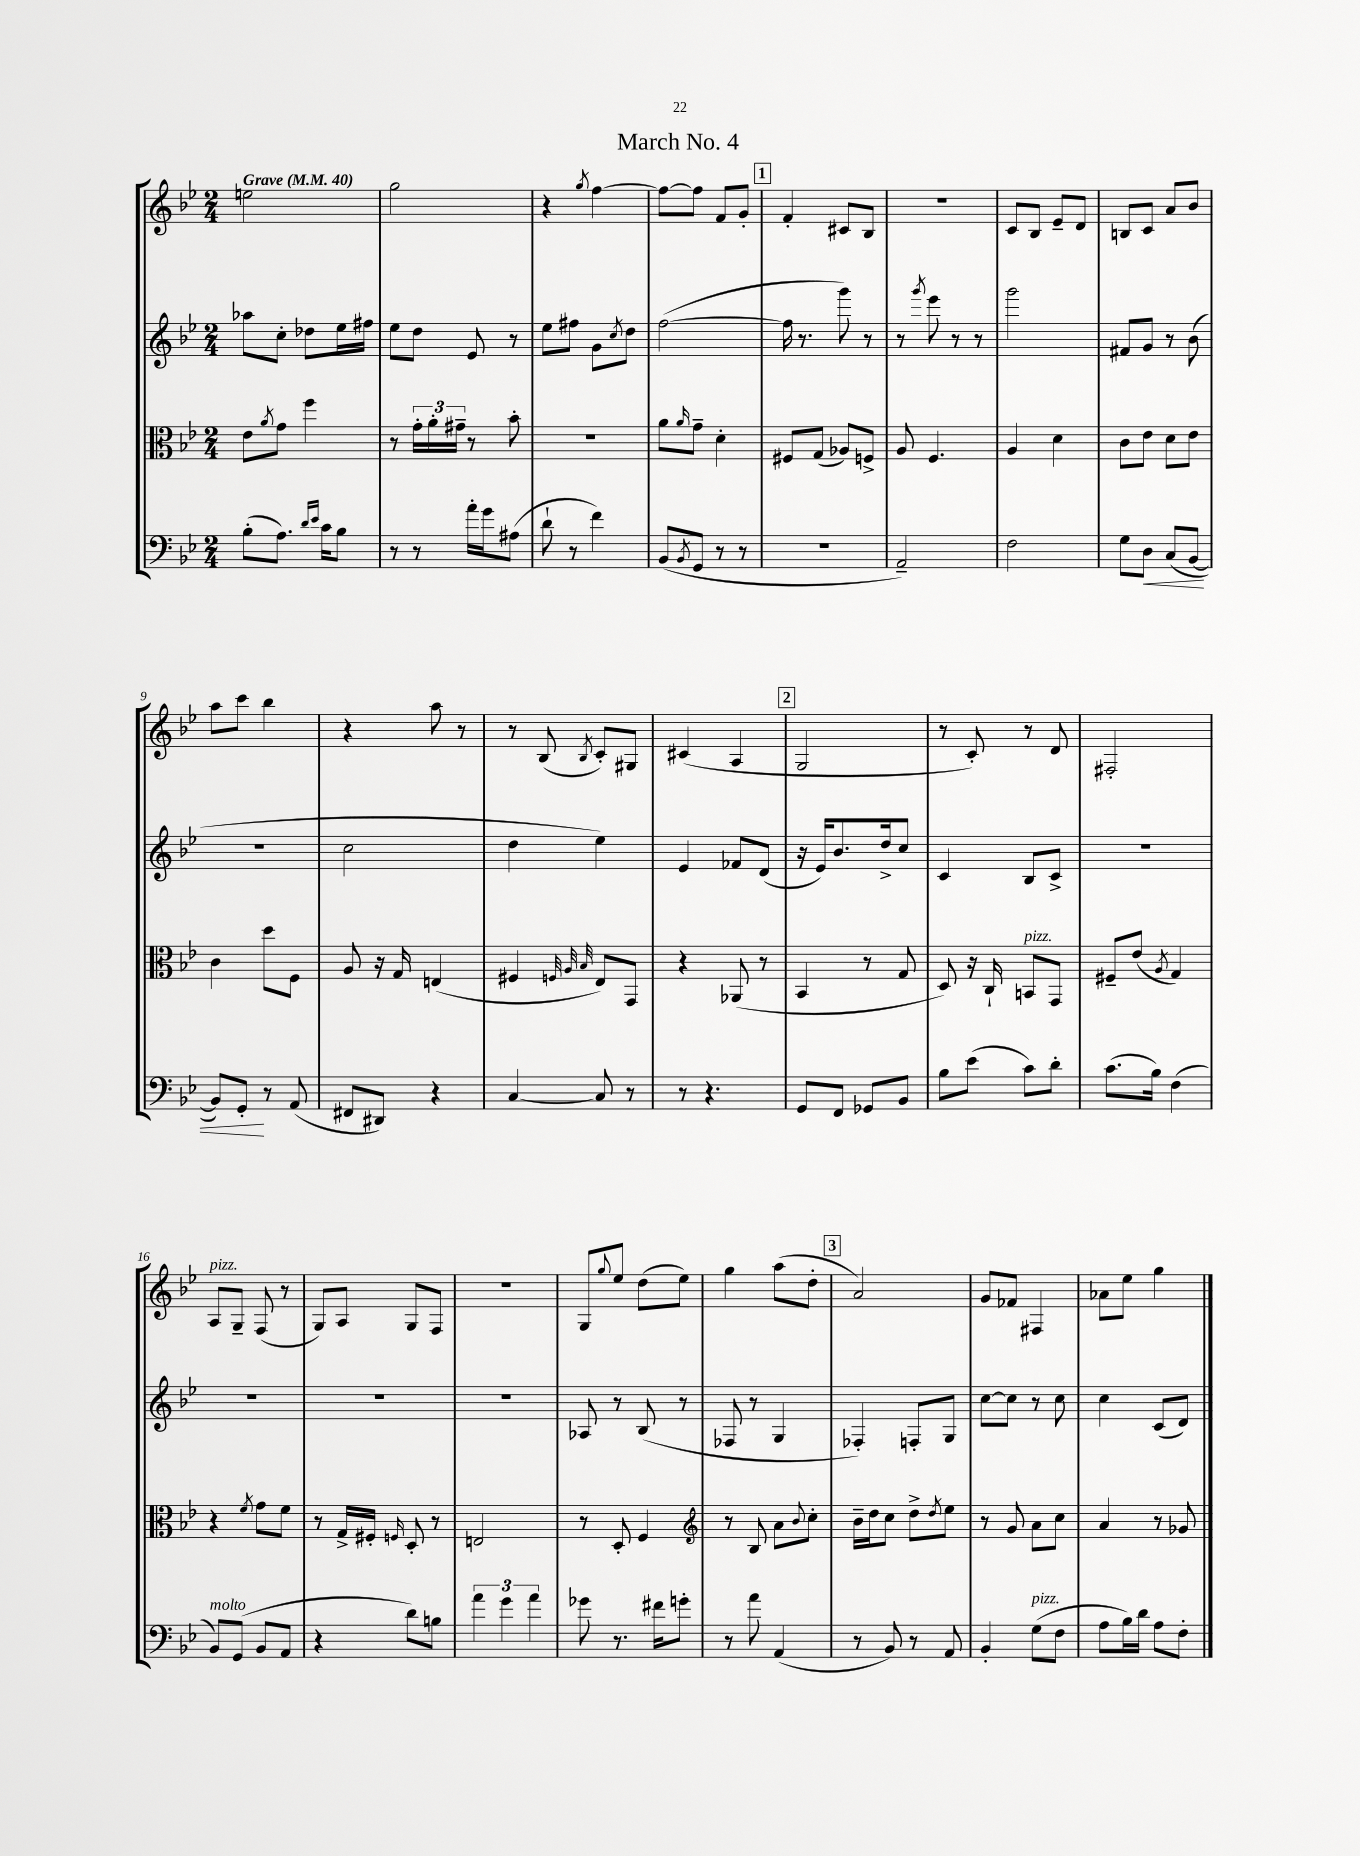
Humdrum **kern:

**kern	**kern	**kern	**kern
*staff4	*staff3	*staff2	*staff1
*clefF4	*clefC3	*clefG2	*clefG2
*k[b-e-]	*k[b-e-]	*k[b-e-]	*k[b-e-]
*M2/4	*M2/4	*M2/4	*M2/4
*MM40	*MM40	*MM40	*MM40
(8B-'\L	8e-\L	8aa-\L	2ee\
.	8qa/	.	.
8.A\J)	8g\J	8cc'\J	.
.	4ff\	8dd-\L	.
16qqd/LL	.	.	.
16qqe-/JJ	.	.	.
16c\LK	.	.	.
8B-\J	.	16ee-\L	.
.	.	16ff#\JJ	.
=	=	=	=
8r	8r	8ee-\L	2gg\
8r	24g'\LL	8dd\J	.
.	24a'\	.	.
.	24g#~\JJ	.	.
16a'\LL	8r	8e-/	.
16g\J	.	.	.
(8A#\J	8b-'\	8r	.
=	=	=	=
8d`\	2r	8ee-\L	4r
8r	.	8ff#\J	.
.	.	.	8qgg/
4f\)	.	8g\L	[4ff\
.	.	8qcc/	.
.	.	8dd\J	.
=	=	=	=
(8BB-/L	8a\L	([2ff\	8ff\_L
8qBB-/	16qqa/	.	.
8GG/J	8g~\J	.	8ff\]J
8r	4d'\	.	8f/L
8r	.	.	8g'/J
=	=	=	=
2r	8F#/L	16ff\]	4f'/
.	.	8.r	.
.	(8G/J	.	.
.	8A-/L)	8ggg\)	8c#/L
.	8F^/J	8r	8B-/J
=	=	=	=
2AA~/)	8A/	8r	2r
.	.	8qggg/	.
.	4.F/	8eee-\	.
.	.	8r	.
.	.	8r	.
=	=	=	=
2F\	4A/	2ggg\	8c/L
.	.	.	8B-/J
.	4d\	.	8e-~/L
.	.	.	8d/J
=	=	=	=
8G\L	8c\L	8f#/L	8B/L
8D\J	8e-\J	8g/J	8c/J
(8C/L	8d\L	8r	8a/L
[8BB-/J	8e-\J	(8b-\	8b-/J
=	=	=	=
8BB-/]L)	4c\	2r	8aa\L
8GG'/J	.	.	8ccc\J
8r	8dd\L	.	4bb-\
(8AA/	8F\J	.	.
=	=	=	=
8FF#/L	8A/	2cc\	4r
8DD#/J)	16r	.	.
.	16G/	.	.
4r	(4E/	.	8aa\
.	.	.	8r
=	=	=	=
[4C/	4F#/	4dd\	8r
.	.	.	(8B-/
.	32qqF/	.	.
.	32qqA/	.	.
.	32qqB-/	.	8qB-/
8C/]	8E-/L)	4ee-\)	8c'/L)
8r	8GG/J	.	8G#/J
=	=	=	=
8r	4r	4e-/	(4c#/
4.r	.	.	.
.	(8AA-/	8f-/L	4A/
.	8r	(8d/J	.
=	=	=	=
8GG/L	4BB-/	16r	2G/
.	.	16e-/LK)	.
8FF/J	.	8.b-/	.
8GG-/L	8r	.	.
.	.	16dd^/k	.
8BB-/J	8G/	8cc/J	.
=	=	=	=
8B-\L	8D/)	4c/	8r
(8e-\J	16r	.	8c'/)
.	16C`/	.	.
8c\L)	8BB/L	8B-/L	8r
8d'\J	8GG/J	8c^/J	8d/
=	=	=	=
(8.c\L	8F#~/L	2r	2F#'/
.	(8e-/J	.	.
16B-\Jk)	.	.	.
.	8qA/	.	.
(4F\	4G/)	.	.
=	=	=	=
8BB-/L)	4r	2r	8A/L
(8GG/J	.	.	8G~/J
.	8qf/	.	.
8BB-/L	8g\L	.	(8F/
8AA/J	8f\J	.	8r
=	=	=	=
4r	8r	2r	8G/L)
.	16G^/LL	.	8A/J
.	16F#'/JJ	.	.
.	16qqF/	.	.
8d\L)	8D'/	.	8G/L
8B\J	8r	.	8F/J
=	=	=	=
6a\	2E/	2r	2r
6g\	.	.	.
6a\	.	.	.
=	=	=	=
8g-\	8r	8A-/	8G/L
.	.	.	8qqgg/
8.r	8D'/	8r	8ee-/J
.	4F/	(8B-/	(8dd\L
16f#\LK	.	.	.
8g'\J	.	8r	8ee-\J)
=	=	=	=
*	*clefG2	*	*
8r	8r	8F-/	4gg\
8a\	8B-/	8r	.
(4AA/	8a\L	4G/	(8aa\L
.	8qqb-/	.	.
.	8cc'\J	.	8dd'\J
=	=	=	=
8r	16b-~\LL	4F-'/)	2a/)
.	16dd\J	.	.
8BB-/)	8cc\J	.	.
8r	8dd^\L	8F'/L	.
.	8qdd/	.	.
8AA/	8ee-\J	8G/J	.
=	=	=	=
4BB-'/	8r	[8cc\L	8g/L
.	8g/	8cc\]J	8f-/J
(8G\L	8a\L	8r	4F#/
8F\J	8cc\J	8cc\	.
=	=	=	=
8A\L	4a/	4cc\	8a-\L
16B-\L)	.	.	8ee-\J
16d\JJ	.	.	.
8A\L	8r	(8c/L	4gg\
8F'\J	8g-/	8d/J)	.
==	==	==	==
*-	*-	*-	*-
